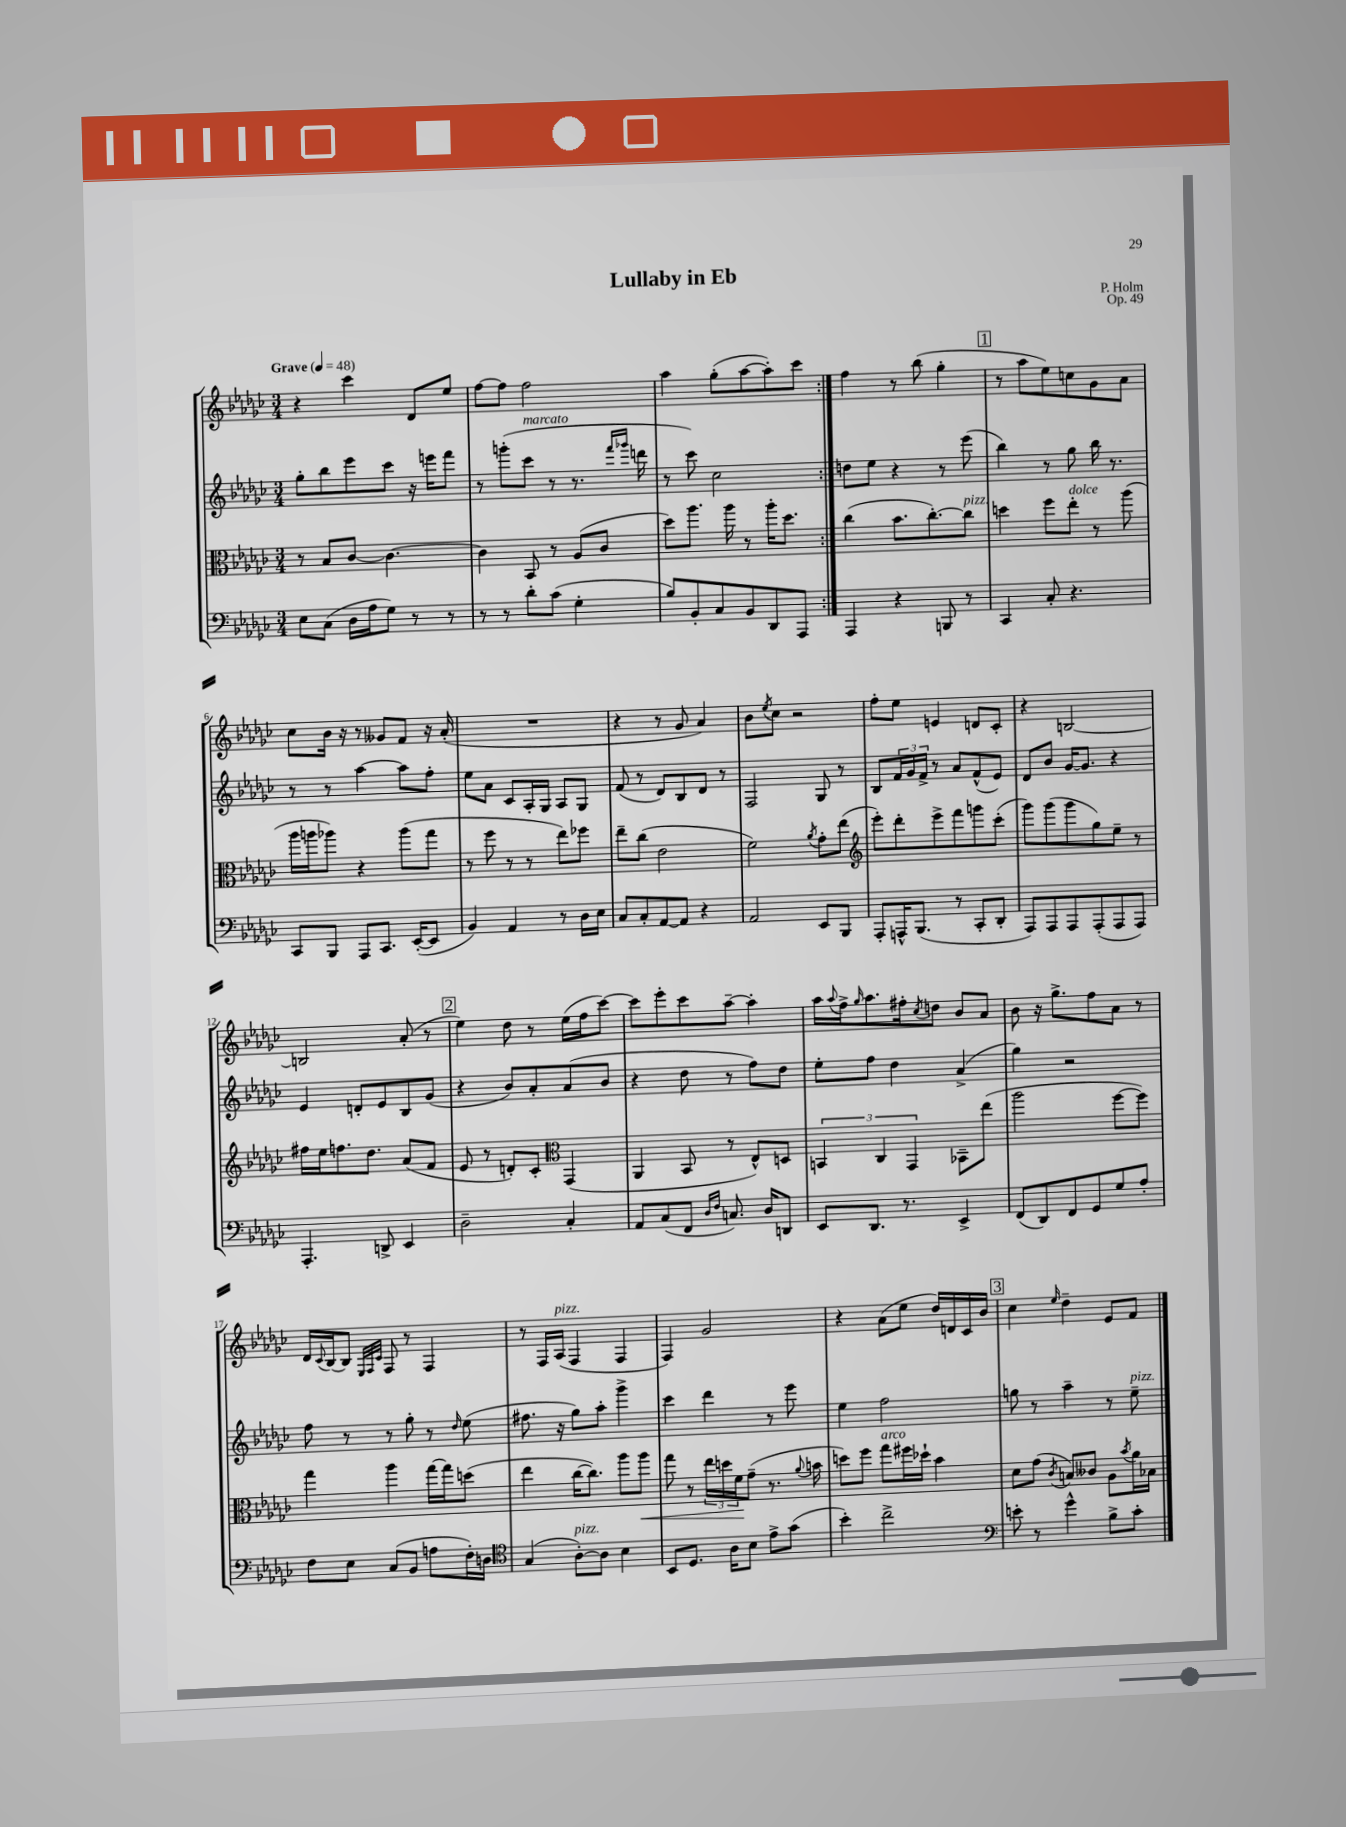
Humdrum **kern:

**kern	**kern	**kern	**kern
*staff4	*staff3	*staff2	*staff1
*clefF4	*clefC3	*clefG2	*clefG2
*k[b-e-a-d-g-c-]	*k[b-e-a-d-g-c-]	*k[b-e-a-d-g-c-]	*k[b-e-a-d-g-c-]
*M3/4	*M3/4	*M3/4	*M3/4
*MM48	*MM48	*MM48	*MM48
8E-	8r	8gg-'	4r
(8C-	8B-	8bb-	.
16D-	[8c-	8eee-	4ccc-
16A-	.	.	.
8G-)	4.c-_	8ccc-	.
8r	.	16r	8d-
.	.	16eee	.
8r	.	8fff	8ee-
=	=	=	=
8r	4c-]	8r	[8ff
8r	.	(8ggg'	8ff]
8d-'	8BB-	8ccc-	2ff
(8c-	8r	8r	.
4G-'	(8A-	8.r	.
.	8c-	.	.
.	.	16qqfff	.
.	.	16qqggg-	.
.	.	16ddd	.
=	=	=	=
8B-)	8dd-)	8r	4aa-
8BB-'	8.aa-	8ccc-)	.
8C-	.	2cc-	(8gg-'
.	16aa-	.	.
8BB-	8r	.	[8aa-
8DD-	16aa-'	.	8aa-'])
.	8.dd-	.	.
8AAA-	.	.	8ccc-
=:|!	=:|!	=:|!	=:|!
4AAA-	(4cc-	8dd	4ff
.	.	8ee-	.
4r	8.b-	4r	8r
.	.	.	(8bb-
.	[8.cc-')	.	.
8BBB	.	8r	4gg-'
8r	8cc-]	(8eee-	.
=	=	=	=
4CC-	4dd	4bb-)	8r
.	.	.	8aa-
8C-'	8ff	8r	8ee-)
4.r	8ee-'	8gg-	8cc
.	8r	16bb-	8g-
.	.	8.r	.
.	(8aa-	.	8a-
=	=	=	=
8CC-	16aa-	8r	8cc-
.	16aa	.	.
8BBB-	8aa-)	8r	16b-
.	.	.	16r
8AAA-	4r	[4aa-	8r
8.CC-	.	.	8g--
.	(8aa-	8aa-]	8f
([16EE-'	.	.	.
8EE-]	8gg-	8ff'	16r
.	.	.	(16a-'
=	=	=	=
4BB-)	8r	8ee-	2.r
.	8ff	8a-	.
4AA-	8r	8c-	.
.	8r	16A-'	.
.	.	16G-	.
8r	8ee-)	8A-	.
16D-	8ff-	8G-	.
16E-	.	.	.
=	=	=	=
8C-	8ee-~	(8f	4r
8C-'	(8cc-	8r	.
[8AA-	2e-	8d-)	8r
8AA-]	.	8B-	8g-
4r	.	8d-	4a-)
.	.	8r	.
=	=	=	=
2AA-	2f)	2F	8b-
.	.	.	8qee-
.	.	.	8cc-
.	.	.	2r
.	8qa-	.	.
8EE-	8g-'	8G-	.
8BBB-	(8ee-	8r	.
=	=	=	=
*	*clefG2	*	*
8AAA-'	8eee-')	8B-	8ff'
16AAA^^	8ddd-'	24f	8ee-
.	.	24g-	.
(8.BBB-	.	.	.
.	.	24f^	.
.	8eee-^	8r	4e
8r	8fff	8a-	.
8CC-'	8ggg	(8f^^	8d
8DD-'	(8ccc-'	8e-)	8c-'
=	=	=	=
8AAA-)	8ggg-)	8d-	4r
8AAA-	(8ggg-	8b-	.
8AAA-	8ggg-	[16g-	[2B
.	.	8.g-]	.
(8AAA-'	8gg-)	.	.
8AAA-	8ee-~	4r	.
8AAA-)	8r	.	.
=	=	=	=
4.AAA-'	16ff#	4e-	2B]
.	16ee-	.	.
.	8.ff	.	.
.	.	8d'	.
.	8.dd-	.	.
8DD^	.	8e-	.
4EE-	(8a-	8B-	(8a-'
.	8f	(8g-	8r
=	=	=	=
2D-~	8e-	4r	4ee-)
.	8r	.	.
.	8d')	8b-)	8dd-
.	8c-'	8a-'	8r
*	*clefC3	*	*
4C-'	(4GG-	(8a-	(16ee-
.	.	.	16ff
.	.	8b-	[8ccc-)
=	=	=	=
8AA-	4AA-	4r	8ccc-]
(8C-	.	.	8eee-'
8FF	8BB-	8dd-	8ccc-
16qqD-	.	.	.
16qqF	.	.	.
8.C)	8r	8r	[8aa-~
.	8E-^^)	8ff)	4aa-']
16D-	.	.	.
8DD	8D	8dd-	.
=	=	=	=
8EE-	6BB	8ee-'	16aa-
.	.	.	8qqaa-
.	.	.	16ff^
.	.	.	16qqgg-
8.DD-	.	8ff	8.aa-
.	6C-	.	.
.	.	4dd-	.
8.r	.	.	16ff#'
.	6GG-	.	.
.	.	.	8qcc-
.	.	.	8dd
4EE-^	8BB-~	(4a-^	8b-
.	(8ee-	.	8a-
=	=	=	=
(8FF	2aa-	4gg-)	8b-
8DD-)	.	.	16r
.	.	.	8.gg-^
8FF	.	2r	.
8GG-	.	.	8ff
8G-	[8ff	.	8a-
8A-'	8ff])	.	8r
=	=	=	=
8F	4gg-	8ff	16d-
.	.	.	8qqc-
.	.	.	[16B-
8E-	.	8r	8B-]
.	.	.	32qqE-
.	.	.	32qqF
.	.	.	32qqc-
(8C-	4aa-	8r	8F
8BB-	.	8gg-'	8r
8A	[16gg-	8r	4F
.	16gg-]	.	.
.	.	16qqdd-	.
16F')	(8dd	(8ee-	.
16D	.	.	.
=	=	=	=
*clefC4	*	*	*
(4G-	4ee-	8.ff#	8r
.	.	.	16F
.	.	16r	(16A-
[8A-')	[16cc-	8gg-)	4F
.	8.cc-])	.	.
8A-]	.	8aa-'	.
4B-	8aa-	4ggg-^	4F
.	8aa-	.	.
=	=	=	=
8BB-	8gg-	4ccc-	4F)
8.D-	8r	.	.
.	24ee-	4ddd-	2g-
.	24dd	.	.
16A-	.	.	.
.	24f	.	.
8B-	(8g-~	.	.
8e-^	8.r	8r	.
(8g-	.	8eee-	.
.	8qqa-	.	.
.	16b	.	.
=	=	=	=
4b-')	8dd)	4ee-	4r
.	8ff	.	.
2cc-^	8gg-	2ff	(8a-
.	16ff#	.	8ee-
.	16dd-`	.	.
.	4b-	.	16dd-)
.	.	.	16d
.	.	.	16c-
.	.	.	16b-
=	=	=	=
*clefF4	*	*	*
8e'	8d-	8gg	4cc-
8r	(8g-	8r	.
.	8qc-	.	16qqee-
4g-^^	8B)	4aa-~	4dd-~
.	8c--	.	.
8B-^	8A-	8r	8e-
.	8qb-	.	.
8c-'	16a-	8ee-~	8f
.	16B-	.	.
==	==	==	==
*-	*-	*-	*-
